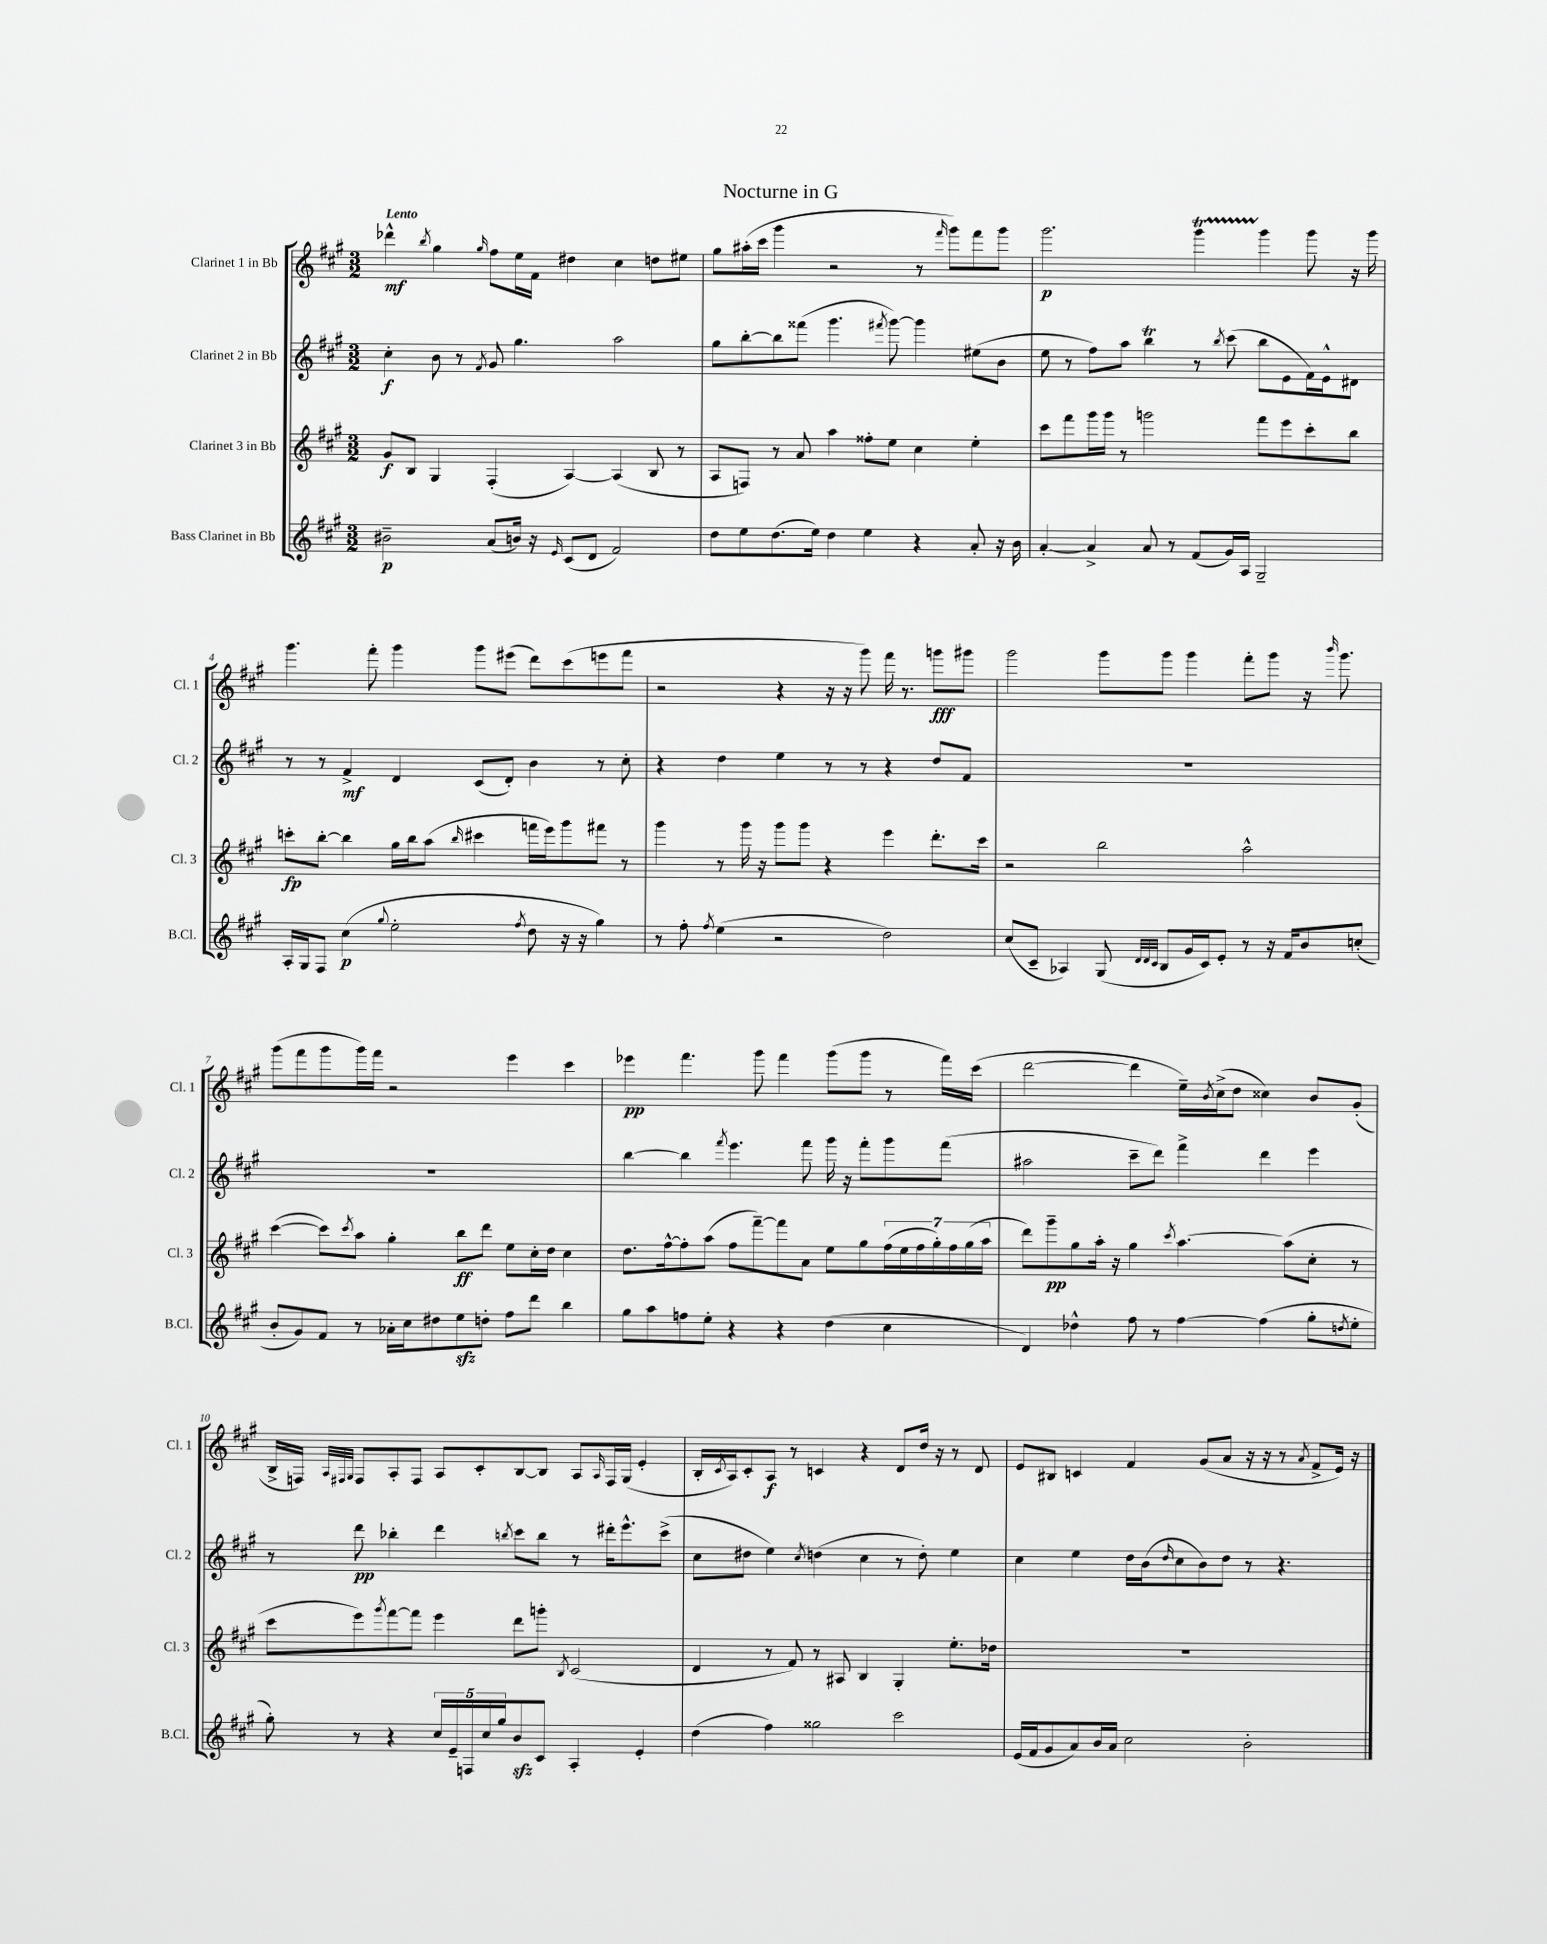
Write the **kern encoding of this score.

**kern	**kern	**kern	**kern
*staff4	*staff3	*staff2	*staff1
*clefG2	*clefG2	*clefG2	*clefG2
*k[f#c#g#]	*k[f#c#g#]	*k[f#c#g#]	*k[f#c#g#]
*M3/2	*M3/2	*M3/2	*M3/2
2b#~\	8g#/L	4cc#'\	4ddd-^^\
.	8B/J	.	.
.	.	.	8qbb/
.	4G#/	8b\	4gg#\
.	.	8r	.
.	.	8qf#/	16qqgg#/
(8a/L	(4F#'/	8g#/	8ff#\L
16b/Jk)	.	4.gg#\	16ee\L
16r	.	.	16f#\JJ
16qqe/	.	.	.
(8c#/L	[4A/)	.	4dd#\
8d/J	.	.	.
2f#/)	(4A/]	2aa\	4cc#\
.	8B/	.	8dd\L
.	8r	.	8ee#\J
=	=	=	=
8dd\L	8A/L	8gg#\L	8gg#\L
8ee\	8F/J)	[8bb'\	(16aa#'\L
.	.	.	16ccc#\JJ
(8.dd\	8r	8bb\]	4ggg#\
.	8a/	(8fff##\J	.
16ee\Jk)	.	.	.
4dd\	4aa\	4.ggg#\	2r
4ee\	8ff##'\L	.	.
.	.	8qfff#/	.
.	8ee\J	[8ggg#\)	.
4r	4cc#\	4ggg#\]	8r
.	.	.	16qqfff#/
.	.	.	8ggg#\L)
8a'/	4ee'\	(8ee#\L	8fff#\
16r	.	8b\J	8ggg#\J
16b\	.	.	.
=	=	=	=
[4a'/	8ccc#\L	8ee\	2.ggg#\
.	8fff#\	8r	.
4a^/]	16ggg#\L	8ff#\L)	.
.	16ggg#\JJ	.	.
.	8r	8aa\J	.
8a/	2ggg\	4bb\	.
8r	.	.	.
(8f#/L	.	8r	4ggg#\
.	.	8qbb/	.
16g#/L)	.	(8ccc#\	.
16A/JJ	.	.	.
2G#~/	8fff#\L	8bb\L	4ggg#\
.	8eee\	8e\	.
.	8ccc#'\	16f#\L)	8ggg#\
.	.	16e^^\J	.
.	8bb\J	8d#\J	16r
.	.	.	16ggg#\
=	=	=	=
16A'/LL	8ccc'\L	8r	4.ggg#\
16G#/J	.	.	.
8F#/J	[8bb'\J	8r	.
(4cc#\	4bb\]	4f#^/	.
.	.	.	8fff#'\
8qqgg#/	.	.	.
2ee'\	16gg#\LL	4d/	4ggg#\
.	16bb\J	.	.
.	(8aa\J	.	.
.	16qqbb/	.	.
.	4ccc#\	(8c#/L	8ggg#\L
.	.	8d'/J)	(8eee#\J
8qff#/	.	.	.
8dd\	16fff\LL	4b\	8ddd\L)
.	16eee\J)	.	.
16r	8ggg#\	.	(8ccc#\
16r	.	.	.
4gg#\)	8fff#\J	8r	8eee\
.	8r	8cc#'\	8fff#\J
=	=	=	=
8r	4ggg#\	4r	2r
8ff#'\	.	.	.
8qff#/	.	.	.
(4ee\	8r	4dd\	.
.	16ggg#\	.	.
.	16r	.	.
2r	8ggg#\L	4ee\	4r
.	8ggg#\J	.	.
.	4r	8r	16r
.	.	.	16r
.	.	8r	8ggg#\)
2dd\)	4eee\	4r	16fff#\
.	.	.	8.r
.	8.ddd'\L	8dd/L	8ggg\L
.	.	8f#/J	8ggg#\J
.	16ccc#\Jk	.	.
=	=	=	=
(8cc#/L	2r	1.r	2ggg#\
8c#~/J	.	.	.
4A-/)	.	.	.
(8G#/	2bb\	.	8ggg#\L
32qqd/LLL	.	.	.
32qqd/	.	.	.
32qqc#/JJJ	.	.	.
8B/L	.	.	8ggg#\J
16g#/L	.	.	4ggg#\
16c#/J)	.	.	.
8e'/J	.	.	.
8r	2aa^^\	.	8fff#'\L
16r	.	.	8ggg#\J
16f#/LK	.	.	.
8b/	.	.	16r
.	.	.	16qqbbb/
.	.	.	8.ggg#\
(8cc'/J	.	.	.
=	=	=	=
8b'/L	([4ccc#\	1.r	(8ggg#\L
8g#/)	.	.	8fff#\
8f#/J	8ccc#\]L)	.	8ggg#\
.	8qccc#/	.	.
8r	8aa\J	.	16ggg#\L)
.	.	.	16fff#\JJ
16a-'\LL	4gg#'\	.	2r
16cc#\J	.	.	.
8dd#\	.	.	.
8ee\	8bb\L	.	.
8dd'\J	8ddd\J	.	.
8ff#\L	8ee\L	.	4eee\
8ddd\J	16cc#'\L	.	.
.	16dd\JJ	.	.
4bb\	4cc#\	.	4ccc#\
=	=	=	=
8gg#\L	8.dd\L	[4bb\	4eee-\
8aa\	.	.	.
.	[16ff#^^\k	.	.
8ff\	8ff#'\]	4bb\]	4.fff#\
8ee'\J	(8aa\J	.	.
.	.	8qfff#/	.
4r	8ff#\L	4.eee\	.
.	[8fff#~\)	.	8ggg#\
4r	8fff#\]	.	4fff#\
.	8a\J	8fff#\	.
(4dd\	8ee\L	16ggg#\	(8ggg#\L
.	.	16r	.
.	8gg#\	8fff#'\L	8ggg#\J
4cc#\	(28ff#\L	8ggg#\	8r
.	28ee\	.	.
.	28ff#\	.	.
.	28gg#'\)	.	.
.	.	(8fff#\J	16fff#\LL)
.	28ff#\	.	.
.	(28gg#\	.	.
.	.	.	(16ccc#\JJ
.	28aa\JJ	.	.
=	=	=	=
4d/)	8ddd\L)	2aa#\	[2ddd\
.	8ggg#~\	.	.
4dd-^^\	8gg#\	.	.
.	16aa'\Jk	.	.
.	16r	.	.
8ff#\	4gg#\	8ccc#~\L	4ddd\]
8r	.	8ddd\J)	.
.	8qccc#/	.	.
[4ff#\	[4.aa\	4fff#^\	16ee~\LL)
.	.	.	8qb/
.	.	.	(16cc#^\J
.	.	.	8dd\J
(4ff#\]	.	4ddd\	4cc##\)
.	(8aa\]L	.	.
8gg#'\L	8cc#'\J	4eee\	8b/L
8qdd/	.	.	.
8ee'\J	8r	.	(8g#'/J
=	=	=	=
8gg#'\)	8ccc#\L	8r	16B^/LL
.	.	.	16F/JJ)
.	.	.	32qqA/LLL
.	.	.	32qqF#/
.	.	.	32qqG#/JJJ
8r	8eee\)	8ddd\	8F#/L
.	8qggg#/	.	.
4r	[8fff#\	4bb-'\	8A'/
.	8fff#\]J	.	8F#/J
20cc#/LL	4eee\	4ddd\	8A/L
20e~/	.	.	.
20F/	.	.	.
.	.	.	8c#'/
20cc#/	.	.	.
20gg#/J	.	.	.
.	.	8qbb/	.
8b/	8ddd\L	8ccc#\L	[8B/
8c#/J	8ggg'\J	8bb\J	8B/]J
.	8qB/	.	.
4A'/	(2c#/	8r	8A/L
.	.	.	16qqA/
.	.	16ddd#'\LK	16F#/L
.	.	8.eee^^\	(16G#/JJ
4e'/	.	.	4e'/
.	.	(8ccc#^\J	.
=	=	=	=
(4dd\	4d/	8cc#\L	16B'/LL
.	.	.	8qc#/
.	.	.	16A/J)
.	.	8dd#\J	8c#'/
4ff#\)	8r	4ee\)	8A/J
.	8f#/)	.	8r
.	.	8qcc#/	.
2gg##\	8r	(4dd\	4c/
.	8A#/	.	.
.	4B/	4cc#\	4r
2ccc#\	4G#'/	8r	8d/L
.	.	8dd'\)	16dd/Jk
.	.	.	16r
.	8.ee'\L	4ee\	8r
.	.	.	8d/
.	16dd-\Jk	.	.
=	=	=	=
(16e/LL	1.r	4cc#\	8e/L
16f#/J	.	.	.
8g#/	.	.	8B#/J
8a/)	.	4ee\	4c/
16b/L	.	.	.
16a/JJ	.	.	.
2cc#\	.	16dd\LL	4f#/
.	.	(16b\J	.
.	.	16qqdd/	.
.	.	8cc#\	.
.	.	8b\)	(8g#/L
.	.	8dd\J	8a/J
2b'\	.	8r	16r
.	.	.	16r
.	.	4.r	8r
.	.	.	8qa/
.	.	.	8f#^/L
.	.	.	16e/Jk)
.	.	.	16r
==	==	==	==
*-	*-	*-	*-
